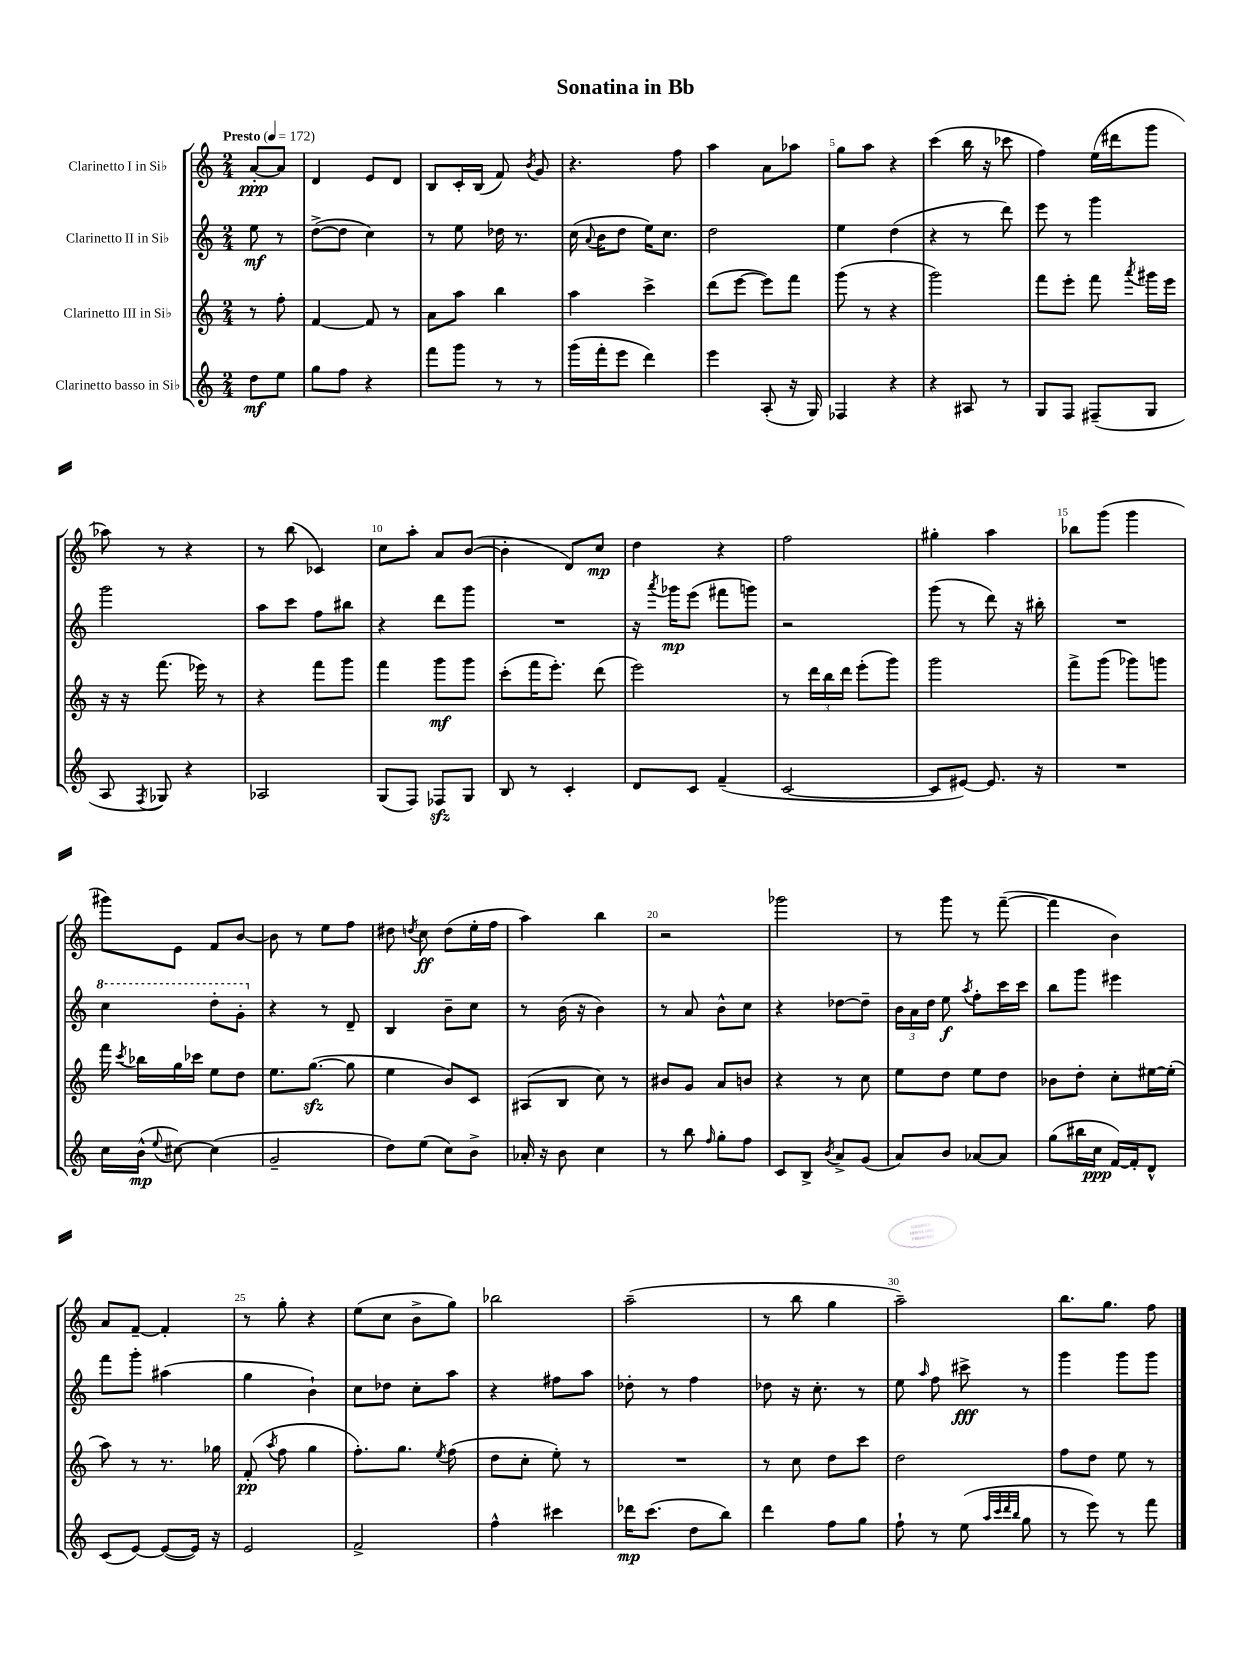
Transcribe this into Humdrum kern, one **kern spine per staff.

**kern	**kern	**kern	**kern
*staff4	*staff3	*staff2	*staff1
*clefG2	*clefG2	*clefG2	*clefG2
*k[]	*k[]	*k[]	*k[]
*M2/4	*M2/4	*M2/4	*M2/4
*MM172	*MM172	*MM172	*MM172
8dd	8r	8ee	[8a'
8ee	8ff'	8r	8a]
=	=	=	=
8gg	[4f	([8dd^	4d
8ff	.	8dd]	.
4r	8f]	4cc)	8e
.	8r	.	8d
=	=	=	=
8fff	8a	8r	8B
8ggg	8aa	8ee	16c'
.	.	.	(16B
8r	4bb	16dd-	8f)
.	.	8.r	.
.	.	.	8qb
8r	.	.	8g
=	=	=	=
(16ggg	4aa	(16cc	4.r
.	.	8qqa	.
16fff'	.	16b	.
8eee	.	8dd	.
4ddd)	4ccc^	16ee)	.
.	.	8.cc	.
.	.	.	8ff
=	=	=	=
4eee	(8ddd	2dd	4aa
.	[8eee	.	.
(8A'	8eee])	.	8a
16r	8fff	.	8aa-
16G)	.	.	.
=	=	=	=
4F-	(8ggg	4ee	8gg
.	8r	.	8aa
4r	4r	(4dd	4r
=	=	=	=
4r	2ggg)	4r	(4ccc
8A#	.	8r	16bb
.	.	.	16r
8r	.	8ddd)	8ccc-
=	=	=	=
8G	8fff	8eee	4ff)
8F	8eee'	8r	.
(8F#~	8fff	4ggg	(16ee
.	.	.	16ddd#
.	8qaaa	.	.
8G	16ggg#	.	8ggg
.	16eee	.	.
=	=	=	=
8A	16r	2ggg	8aa-)
.	16r	.	.
8qF	.	.	.
8G-)	(8.fff	.	8r
4r	.	.	4r
.	16eee-)	.	.
.	8r	.	.
=	=	=	=
2A-	4r	8aa	8r
.	.	8ccc	(8bb
.	8fff	8ff	4c-)
.	8ggg	8bb#	.
=	=	=	=
(8G	4fff	4r	8cc
8F)	.	.	8aa'
8F-	8ggg	8ddd	8a
8G	8ggg	8ggg	([8b
=	=	=	=
8B	(8ccc'	2r	4b']
8r	16fff	.	.
.	8.eee')	.	.
4c'	.	.	8d)
.	(8ddd	.	8cc
=	=	=	=
8d	2eee)	16r	4dd
.	.	8qaaa	.
.	.	16ggg-	.
8c	.	(8eee	.
(4f~	.	8fff#	4r
.	.	8ggg)	.
=	=	=	=
[2c	8r	2r	2ff
.	24ddd	.	.
.	24bb	.	.
.	24ddd	.	.
.	(8eee'	.	.
.	8ggg)	.	.
=	=	=	=
8c]	2ggg	(8ggg	4gg#'
[8e#)	.	8r	.
8.e#]	.	8ddd)	4aa
.	.	16r	.
16r	.	16bb#'	.
=	=	=	=
2r	8fff^	2r	8bb-
.	(8ggg	.	(8ggg
.	8ggg-)	.	4ggg
.	8ggg	.	.
=	=	=	=
16cc	16fff	4ccc	8ggg#)
.	8qccc	.	.
(16b^^	16bb-	.	.
8qqee	.	.	.
[8cc#)	16gg	.	8e
.	16ccc-	.	.
(4cc#]	8ee	8ddd'	8f
.	8dd	8gg'	[8b
=	=	=	=
2g~	8.ee	4r	8b]
.	.	.	8r
.	([8.gg	.	.
.	.	8r	8ee
.	8gg]	8d~	8ff
=	=	=	=
8dd)	4ee	4B	8dd#
.	.	.	8qdd
(8ee	.	.	8cc
8cc)	8b)	8b~	(8dd
8b^	8c	8cc	16ee'
.	.	.	16ff
=	=	=	=
16a-'	(8A#	8r	4aa)
16r	.	.	.
8b	8B	(16b	.
.	.	16r	.
4cc	8cc)	4b)	4bb
.	8r	.	.
=	=	=	=
8r	8b#	8r	2r
8bb	8g	8a	.
16qqff	.	.	.
8gg'	8a	8b^^	.
8ff	8b	8cc	.
=	=	=	=
8c	4r	4r	2ggg-
8B^	.	.	.
8qb	.	.	.
8a^	8r	[8dd-	.
(8g	8cc	8dd-~]	.
=	=	=	=
8a)	8ee	24b	8r
.	.	24a	.
.	.	24dd	.
8b	8dd	8ee	8ggg
.	.	8qaa	.
[8a-	8ee	8ff'	8r
8a-]	8dd	16ccc	([8fff~
.	.	16ccc	.
=	=	=	=
(8gg	8b-	8bb	4fff]
16bb#	8dd'	8ggg	.
16cc	.	.	.
[16f)	8cc'	4eee#	4b)
16f']	.	.	.
8d^^	[16ee#	.	.
.	(16ee#']	.	.
=	=	=	=
(8c	8aa)	8fff	8a
[8e)	8r	8ggg'	[8f~
(8e_	8.r	(4aa#	4f']
16e])	.	.	.
16r	16gg-	.	.
=	=	=	=
2e	(8f'	4gg	8r
.	8qaa	.	.
.	8ff	.	8gg'
.	4gg	4b`)	4r
=	=	=	=
2f^	8.ff')	8cc	(8ee
.	.	8dd-	8cc
.	8.gg	.	.
.	.	8cc'	8b^
.	8qee	.	.
.	(8ff	8aa	8gg)
=	=	=	=
4ff^^	8dd	4r	2bb-
.	8cc'	.	.
4ccc#	8ee')	8ff#	.
.	8r	8aa	.
=	=	=	=
16ddd-	2r	8dd-'	(2aa~
(8.ccc	.	.	.
.	.	8r	.
8dd	.	4ff	.
8bb)	.	.	.
=	=	=	=
4ddd	8r	8dd-	8r
.	8cc	16r	8bb
.	.	8.cc'	.
8ff	8dd	.	4gg
8gg	8ccc	8r	.
=	=	=	=
8ff`	2dd	8ee	2aa~)
.	.	16qqaa	.
8r	.	8ff	.
(8ee	.	8ccc#^	.
32qqaa	.	.	.
32qqccc	.	.	.
32qqddd	.	.	.
32qqbb	.	.	.
8gg	.	8r	.
=	=	=	=
8r	8ff	4ggg	8.bb
8eee)	8dd	.	.
.	.	.	8.gg
8r	8ee	8ggg	.
8fff	8r	8ggg	8ff
==	==	==	==
*-	*-	*-	*-
